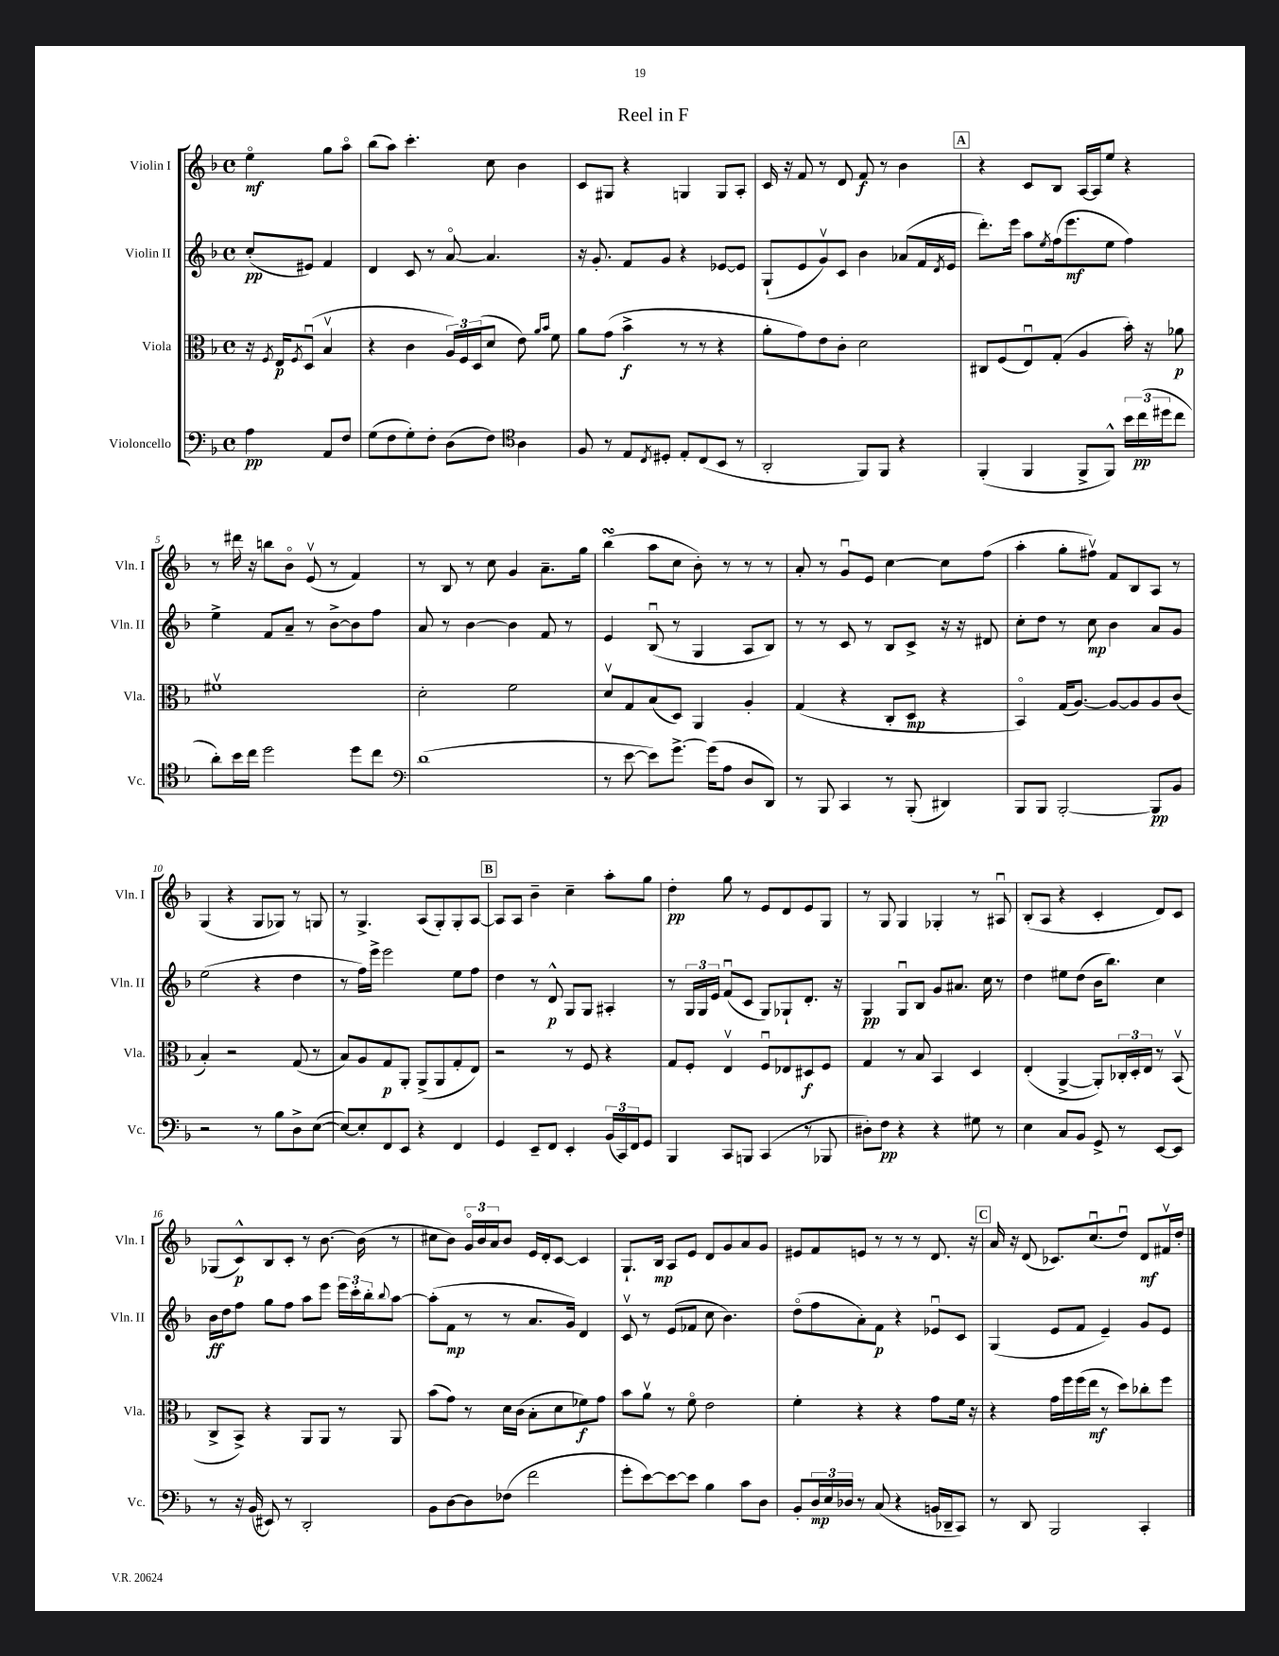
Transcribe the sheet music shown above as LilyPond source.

\header { title = "Reel in F" }
<<
\new StaffGroup <<
\new Staff = "s0" \with { instrumentName = "Violin I" shortInstrumentName = "Vln. I" } {
    \clef treble \key f \major \defaultTimeSignature \time 4/4 \partial 2
    e''4\flageolet\mf g''8 a''8\flageolet |
    bes''8( a''8) c'''4.-. c''8 bes'4 |
    c'8 gis8 r4 g4 g8 a8-. |
    c'16 r16 f'8 r8 d'8 f'8\f r8 bes'4 |
    \mark \markup { \box "A" } r4 c'8 bes8 a16~ a16 e''8 r4 |
    r8 dis'''16 r16 b''8 bes'8\flageolet e'8\upbow( r8 f'4) |
    r8 bes8 r8 c''8 g'4 a'8.-- g''16 |
    bes''4\turn( a''8 c''8 bes'8-.) r8 r8 r8 |
    a'8-. r8 g'8\downbow e'8 c''4~ c''8 f''8( |
    a''4-. g''8-. fis''8\upbow) f'8 bes8 a8 r8 |
    g4( r4 g8 ges8) r8 g8 |
    r8 g4.-> a8( g8-.) g8-. a8~ |
    \mark \markup { \box "B" } a8 a8 bes'4-- c''4-- a''8-. g''8 |
    d''4-.\pp g''8 r8 e'8 d'8 e'8 g8 |
    r8 g8 g4 ges4-. r8 ais8\downbow |
    bes8-.( a8 r4 c'4-. d'8) c'8 |
    ges8( c'8-^\p) bes8 c'8-. r8 bes'8.~ bes'16( r8 |
    cis''8 bes'8) \tuplet 3/2 { g'16\flageolet bes'16 a'16 } bes'8 e'16 d'16-. c'8~ c'4 |
    g8.-! bes16\mp a8 e'8 d'8 g'8 a'8 g'8 |
    eis'8 f'8 e'8 r8 r8 r8 d'8. r16 |
    \mark \markup { \box "C" } a'16 r16 d'8( ces'8.) c''8.\downbow( d''8\downbow) d'8\mf fis'16\upbow d''16-. \bar "|." |
}
\new Staff = "s1" \with { instrumentName = "Violin II" shortInstrumentName = "Vln. II" } {
    \clef treble \key f \major \defaultTimeSignature \time 4/4 \partial 2
    c''8-.\pp( eis'8) f'4 |
    d'4 c'8 r8 a'8~\flageolet a'4. |
    r16 g'8.-. f'8 g'8 r4 ees'8~ ees'8 |
    g8-!( e'8 g'8\upbow) c'8 bes'4 aes'8( f'16 \acciaccatura { d'8 } e'16 |
    \mark \markup { \box "A" } d'''8.-.) e'''16 a''8 \acciaccatura { e''8 } f''16( e'''8.\mf e''8 f''4) |
    e''4-> f'8 a'8-- r8 bes'8~-> bes'8 f''8 |
    a'8 r8 bes'4~ bes'4 f'8 r8 |
    e'4 bes8\downbow( r8 g4 a8 bes8) |
    r8 r8 c'8 r8 bes8 c'8-> r16 r16 dis'8 |
    c''8-. d''8 r8 c''8\mp bes'4 a'8 g'8 |
    e''2( r4 d''4 |
    r8 f''16) e'''16-> e'''2 e''8 f''8 |
    \mark \markup { \box "B" } d''4 r8 d'8-^\p g8 g8 ais4-. |
    r8 \tuplet 3/2 { g16 g16 e'16 } f'8\downbow( c'8 g8) ges8-! d'8.-. r16 |
    g4\pp g8\downbow bes8 g'8 ais'8. c''16 r8 |
    d''4 eis''8 d''8( bes'16 bes''8.) c''4 |
    bes'16\ff d''16 f''8 g''8 f''8 a''8 e'''8 \tuplet 3/2 { e'''16 c'''16-. bes''16-. } \appoggiatura { bes''8 } a''8~ |
    a''8-.( f'8\mp r8 r8 a'8. g'16) d'4 |
    c'8\upbow r8 e'8( fes'8 c''8 bes'4.) |
    d''8\flageolet( f''8 a'8-.) f'8\p r4 ees'8\downbow c'8 |
    \mark \markup { \box "C" } g4( e'8 f'8 e'4--) g'8 e'8 \bar "|." |
}
\new Staff = "s2" \with { instrumentName = "Viola" shortInstrumentName = "Vla." } {
    \clef alto \key f \major \defaultTimeSignature \time 4/4 \partial 2
    r16 \acciaccatura { f8 } e16\p \acciaccatura { f8 } d8\downbow( bes4\upbow |
    r4 c'4 \tuplet 3/2 { a16) f16 d16( } d'8 e'8) \grace { a'16 bes'16 } f'8 |
    a'8 g'8( bes'4->\f r8 r8 r4 |
    a'8-. g'8) e'8 c'8-. d'2 |
    \mark \markup { \box "A" } cis8 f8( e8\downbow) g8-.( a4 bes'16-.) r16 aes'8\p |
    fis'1\upbow |
    d'2-. f'2 |
    d'8\upbow g8 bes8( d8) a,4 a4-. |
    g4( r4 c8-. d8\mp r4 |
    bes,4\flageolet) g16( a8.~) a8~ a8 a8 c'8( |
    bes4-.) r2 g8( r8 |
    bes8) a8 g8\p a,8-. a,8->( a,8 g8-. e8) |
    \mark \markup { \box "B" } r2 r8 f8 r4 |
    g8 f8-. e4\upbow f8\downbow ees8 dis8\f f8 |
    g4 r8 bes8 bes,4 d4 |
    e4-.( a,4~-> a,8-.) \tuplet 3/2 { ces16-. d16-. e16 } r8 bes,8\upbow( |
    c8-> bes,8->) r4 a,8 a,8 r8 a,8 |
    bes'8( g'8) r8 d'16 c'16( bes8-. d'8 fes'8\f) g'8 |
    bes'8 a'8\upbow r8 f'8\flageolet e'2 |
    f'4-. r4 r4 g'8 f'16 r16 |
    \mark \markup { \box "C" } r4 g'16 f''16 f''16( e''16\mf r8 d''8) ces''8-. f''8 \bar "|." |
}
\new Staff = "s3" \with { instrumentName = "Violoncello" shortInstrumentName = "Vc." } {
    \clef bass \key f \major \defaultTimeSignature \time 4/4 \partial 2
    a4\pp a,8 f8 |
    g8( f8 g8-.) f8-. d8( f8) \clef tenor a4 |
    f8 r8 e8 \acciaccatura { c8 } dis8-. e8-. c8( bes,8 r8 |
    a,2-. f,8) f,8 r4 |
    \mark \markup { \box "A" } f,4-.( f,4 f,8-> f,8-^) \tuplet 3/2 { bes'16 c''16\pp( dis''16 } c''8 |
    a'8-.) bes'16 c''16 d''2 d''8 c''8 |
    \clef bass d'1( |
    r8 e'8~ e'8) g'8.~-> g'16( a8 d8 d,8) |
    r8 bes,,8 c,4 r8 bes,,8-.( dis,4) |
    bes,,8 bes,,8 bes,,2~-. bes,,8\pp bes,8 |
    r2 r8 bes8 d8-> e8~( |
    e8~) e8-. f,8 e,8 r4 f,4 |
    \mark \markup { \box "B" } g,4 e,8-- f,8 e,4-. \tuplet 3/2 { bes,16( c,16) f,16 } g,8 |
    bes,,4 c,8 b,,8 c,4( r8 bes,,8 |
    dis8-.) f8\pp r4 r4 gis8 r8 |
    e4 c8 bes,8 g,8-> r8 e,8~ e,8 |
    r8 r16 bes,16( eis,8) r8 d,2-. |
    bes,8 d8~ d8 fes8( f'2 |
    g'8-. e'8~) e'8~ e'8 bes4 c'8 d8 |
    bes,8-. \tuplet 3/2 { d16\mp e16 des16 } r8 c8( r4 b,16 des,16-- c,8) |
    \mark \markup { \box "C" } r8 d,8 bes,,2 c,4-. \bar "|." |
}
>>
>>
